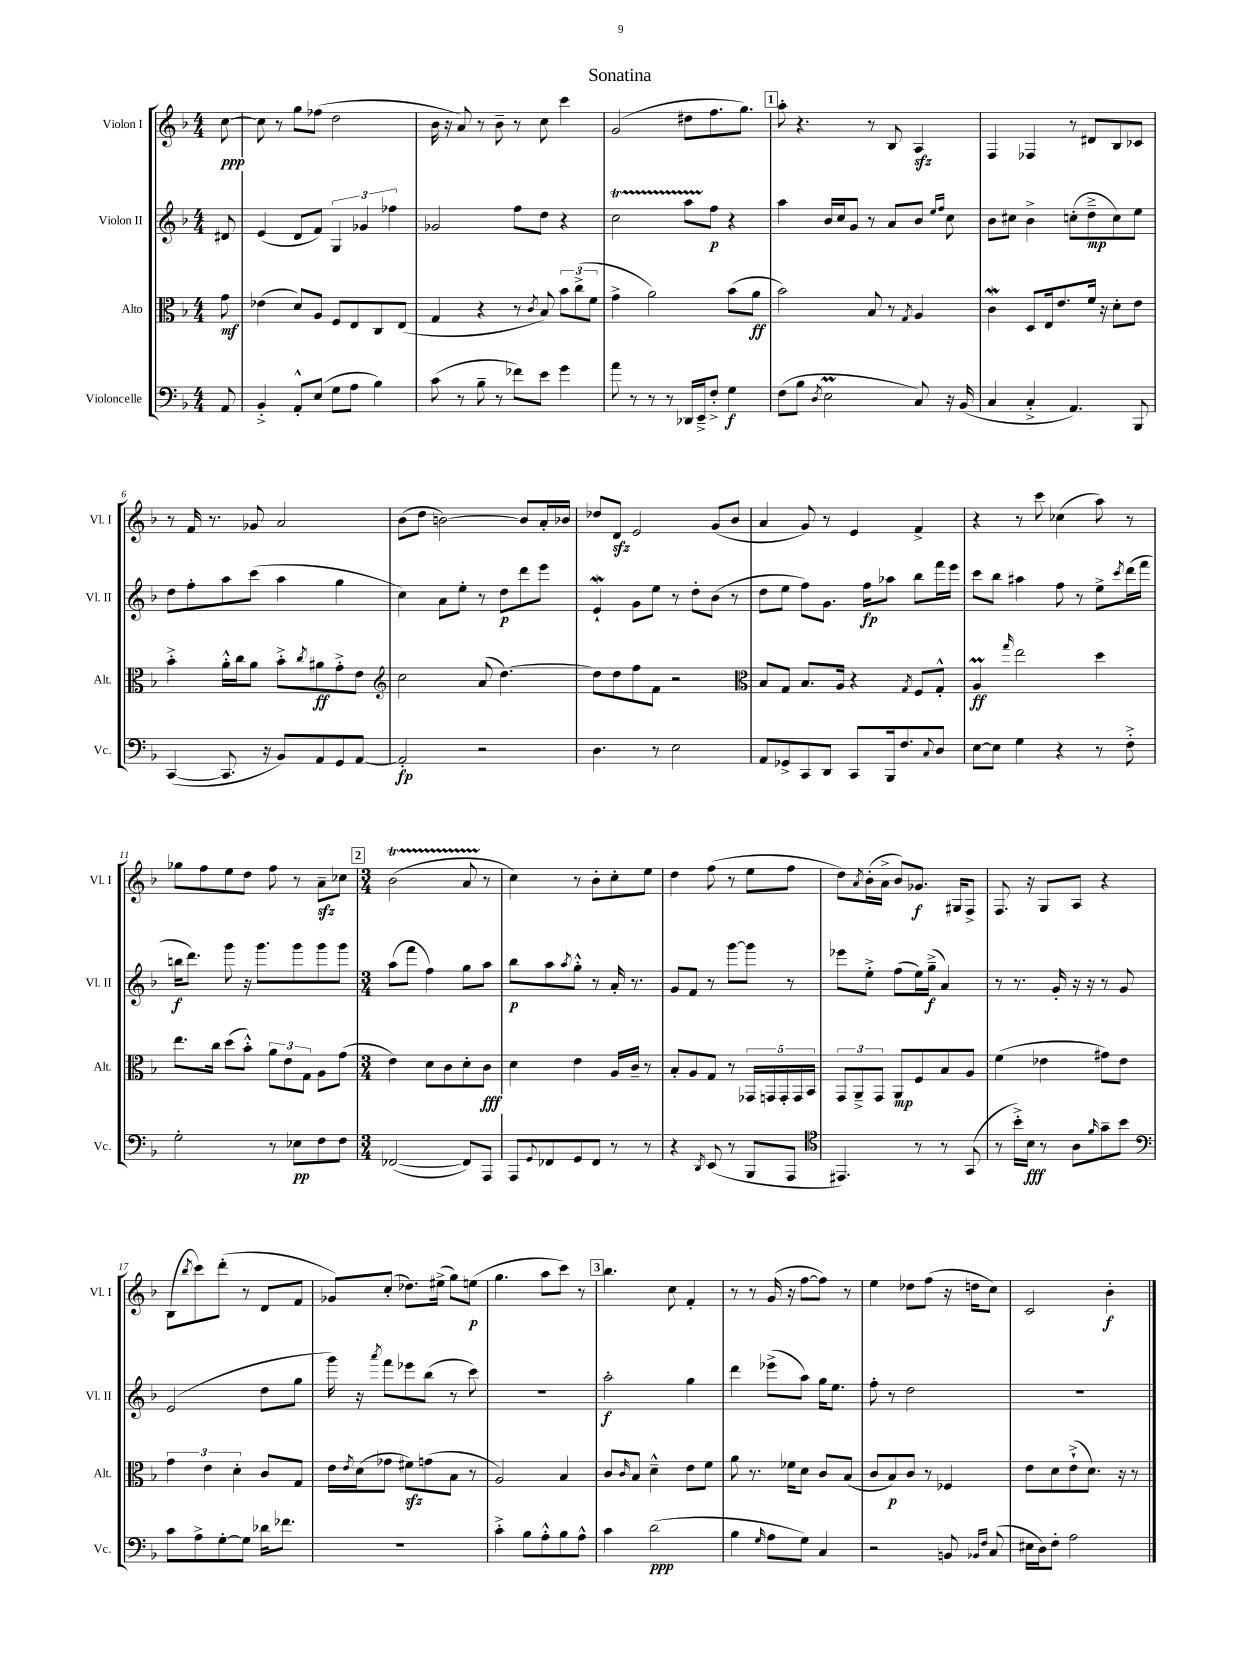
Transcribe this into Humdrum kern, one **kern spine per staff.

**kern	**kern	**kern	**kern
*staff4	*staff3	*staff2	*staff1
*clefF4	*clefC3	*clefG2	*clefG2
*k[b-]	*k[b-]	*k[b-]	*k[b-]
*M4/4	*M4/4	*M4/4	*M4/4
8AA	8g	8d#	[8cc
=	=	=	=
4BB-'^	(4e-	(4e	8cc]
.	.	.	8r
8AA'^^	8d)	8d	8gg
(8E	8A	8f)	(8ff-
8G	8F	6G	2dd
8A	8E	.	.
.	.	6g-	.
4B-)	8C	.	.
.	.	6ff-	.
.	(8E	.	.
=	=	=	=
(8c	4G	2g-	16b-
.	.	.	16r
8r	.	.	8a)
8B-~	4r	.	8r
8r	.	.	8b-~
8f-)	8r	8ff	8r
.	8qc	.	.
8e	8B-)	8dd	8cc
4g	12b-	4r	4ccc
.	(12cc^	.	.
.	12f	.	.
=	=	=	=
8a	4g^	2cc	(2g
8r	.	.	.
8r	2a)	.	.
8r	.	.	.
16DD-	.	8aa	8dd#
16EE~^	.	.	.
8F'^	.	8ff	8.ff
4G	(8b-	4r	.
.	.	.	8.gg)
.	8a	.	.
=	=	=	=
(8F	2b-)	4aa	8aa'
8B-	.	.	4.r
8qD	.	.	.
2E	.	16b-	.
.	.	16cc	.
.	.	8g	.
.	8B-	8r	8r
.	8r	8a	8B-
.	8qG	.	.
8C)	4A	8b-	4A
.	.	16qqee	.
.	.	16qqff	.
16r	.	8cc	.
(16BB-	.	.	.
=	=	=	=
4C	4c	8b-	4F
.	.	8cc#	.
4C'^	8D	4b-^	4F-
.	16E	.	.
.	8.e	.	.
4.AA)	.	(8cc'	8r
.	16f	8dd~^	8d#
.	16r	.	.
.	8d'	8cc)	8B-
8BBB-	8e	8ee	8c-
=	=	=	=
([4CC	4b-'^	8dd	8r
.	.	8ff'	16f
.	.	.	8.r
8.CC]	16a'^^	8aa	.
.	16cc	.	.
.	8a	(8ccc	8g-
16r	.	.	.
8BB-)	8b-'^	4aa	2a
.	8qcc	.	.
8AA	8a#	.	.
8GG	8g'^	4gg	.
[8AA	8e	.	.
=	=	=	=
*	*clefG2	*	*
2AA']	2cc	4cc)	(8b-
.	.	.	8dd
.	.	8a	[2b)
.	.	8ee'	.
2r	(8a	8r	.
.	[4.dd)	8dd	.
.	.	8ddd	8b]
.	.	8eee	16a'
.	.	.	16b-
=	=	=	=
4.D	8dd]	4e`	8dd-
.	8dd	.	8d
.	8ff	8g	2e
8r	8f	8ee	.
2E	2r	8r	.
.	.	8dd'	.
.	.	(8b-	(8g
.	.	8r	8b-
=	=	=	=
*	*clefC3	*	*
8AA	8B-	8dd	4a
8GG-^	8G	8ee	.
8CC	8.B-	8ff)	8g)
8DD	.	8.g	8r
.	16A	.	.
8CC	4r	.	4e
.	.	16ff	.
16BBB-	.	8aa-	.
8.F	.	.	.
.	8qG	.	.
.	8F	8bb-	4f^
8qqC	.	.	.
8D	8G'^^	16fff	.
.	.	16eee	.
=	=	=	=
[8E	4A	8ccc	4r
8E]	.	8bb-	.
.	16qqgg	.	.
4G	2ee	4aa#	8r
.	.	.	8ccc
4r	.	8ff	(4cc-
.	.	8r	.
8r	4dd	8ee^	8aa)
.	.	8qccc	.
8F'^	.	(16ddd	8r
.	.	16fff	.
=	=	=	=
2G'	8.ee	16bb	8gg-
.	.	8.ddd)	.
.	.	.	8ff
.	16cc	.	.
.	(8dd	8ggg	8ee
.	8b-'^^)	16r	8dd
.	.	8.ggg	.
8r	12a	.	8ff
.	12e	.	.
8E-	.	8ggg	8r
.	12G	.	.
8F	8A	8ggg	8a~
8F	(8g	8ggg	8cc-
=	=	=	=
*M3/4	*M3/4	*M3/4	*M3/4
([2FF-	4e)	(8aa	(2b-
.	.	8fff	.
.	8d	4ff)	.
.	8c	.	.
8FF-])	8d'	8gg	8a
8AAA	8c	8aa	8r
=	=	=	=
8AAA	4d	8bb-	4cc)
8qqGG	.	.	.
8FF-	.	8aa	.
.	.	8qaa	.
8GG	4e	8gg'^^	8r
8FF-	.	8r	8b-'
8r	16A	16a'	8cc'
.	16c~	8.r	.
8r	8r	.	8ee
=	=	=	=
4r	8B-'	8g	4dd
.	8A	8f	.
8qDD	.	.	.
(8EE	8G	8r	(8ff
8r	8r	[8ggg	8r
8BBB-	20GG-	8ggg]	8ee
.	20GG	.	.
.	20GG'	.	.
8AAA	.	8r	8ff
.	20GG	.	.
.	20BB-	.	.
=	=	=	=
*clefC4	*	*	*
4.EE#)	12GG	8eee-	8dd)
.	12AA~^	.	.
.	.	.	8qa
.	.	8ee'^	(16b-'
.	12GG	.	.
.	.	.	16a^
.	8AA	(8ff	8b-)
8r	8F	16ee)	8.g-
.	.	(16gg~^	.
8r	8B-	4a)	.
.	.	.	16G#
(8GG	8A	.	8F^
=	=	=	=
8r	(4f	8r	8.F
16b-'^)	.	8.r	.
16B-	.	.	16r
8r	4e-	.	8G
.	.	16g'	.
8A	.	16r	8A
.	.	16r	.
16qqf	.	.	.
8g~	8g#)	8r	4r
8b-	8e-	8g	.
=	=	=	=
*clefF4	*	*	*
8c	6g	(2e	(8B-
.	.	.	8qbb-
8A^	.	.	8ccc)
.	6e	.	.
[8G'	.	.	(8ddd'
.	6d'	.	.
8G]	.	.	8r
16d-	8c	8dd	8d
8.f-	.	.	.
.	8G	8gg	8f
=	=	=	=
2.r	16e	16ggg)	8g-)
.	8qe	.	.
.	(16d	16r	.
.	.	8qaaa	.
.	8g-	8fff	(8cc'
.	8f#)	8eee-	8.dd-)
.	(8g	(8bb-	.
.	.	.	(16ee#^
.	8B-	8r	8gg)
.	8r	8ccc)	(8ee
=	=	=	=
4c'^	2A)	2.r	4.gg
8B-	.	.	.
8A'^^	.	.	8aa
8B-	4B-	.	8ccc)
8A^^	.	.	8r
=	=	=	=
4c	8c	2aa'	4.bb-
.	16qqc	.	.
.	8B-	.	.
(2d	4d~^^	.	.
.	.	.	8cc
.	8e	4gg	4f'
.	8f	.	.
=	=	=	=
4B-	8a	4ddd	8r
.	8.r	.	8r
16qqG	.	.	.
8A	.	(8eee-^	(16g
.	16f-	.	16r
8G)	8d	8aa)	[8ff
4C	8c	16gg	8ff])
.	.	8.ee	.
.	(8B-	.	8r
=	=	=	=
2r	8c	8ff'	4ee
.	8B-)	8r	.
.	8c	2dd	8dd-
.	8r	.	(8ff
8BB	4F-	.	16r
.	.	.	16dd
16qqBB-	.	.	.
16qqF	.	.	.
(8C	.	.	8cc)
=	=	=	=
16E#	8e	2.r	2c
16D)	.	.	.
8F'	8d	.	.
2A	(8e`^	.	.
.	8.d)	.	.
.	.	.	4b-'
.	16r	.	.
.	8r	.	.
==	==	==	==
*-	*-	*-	*-
